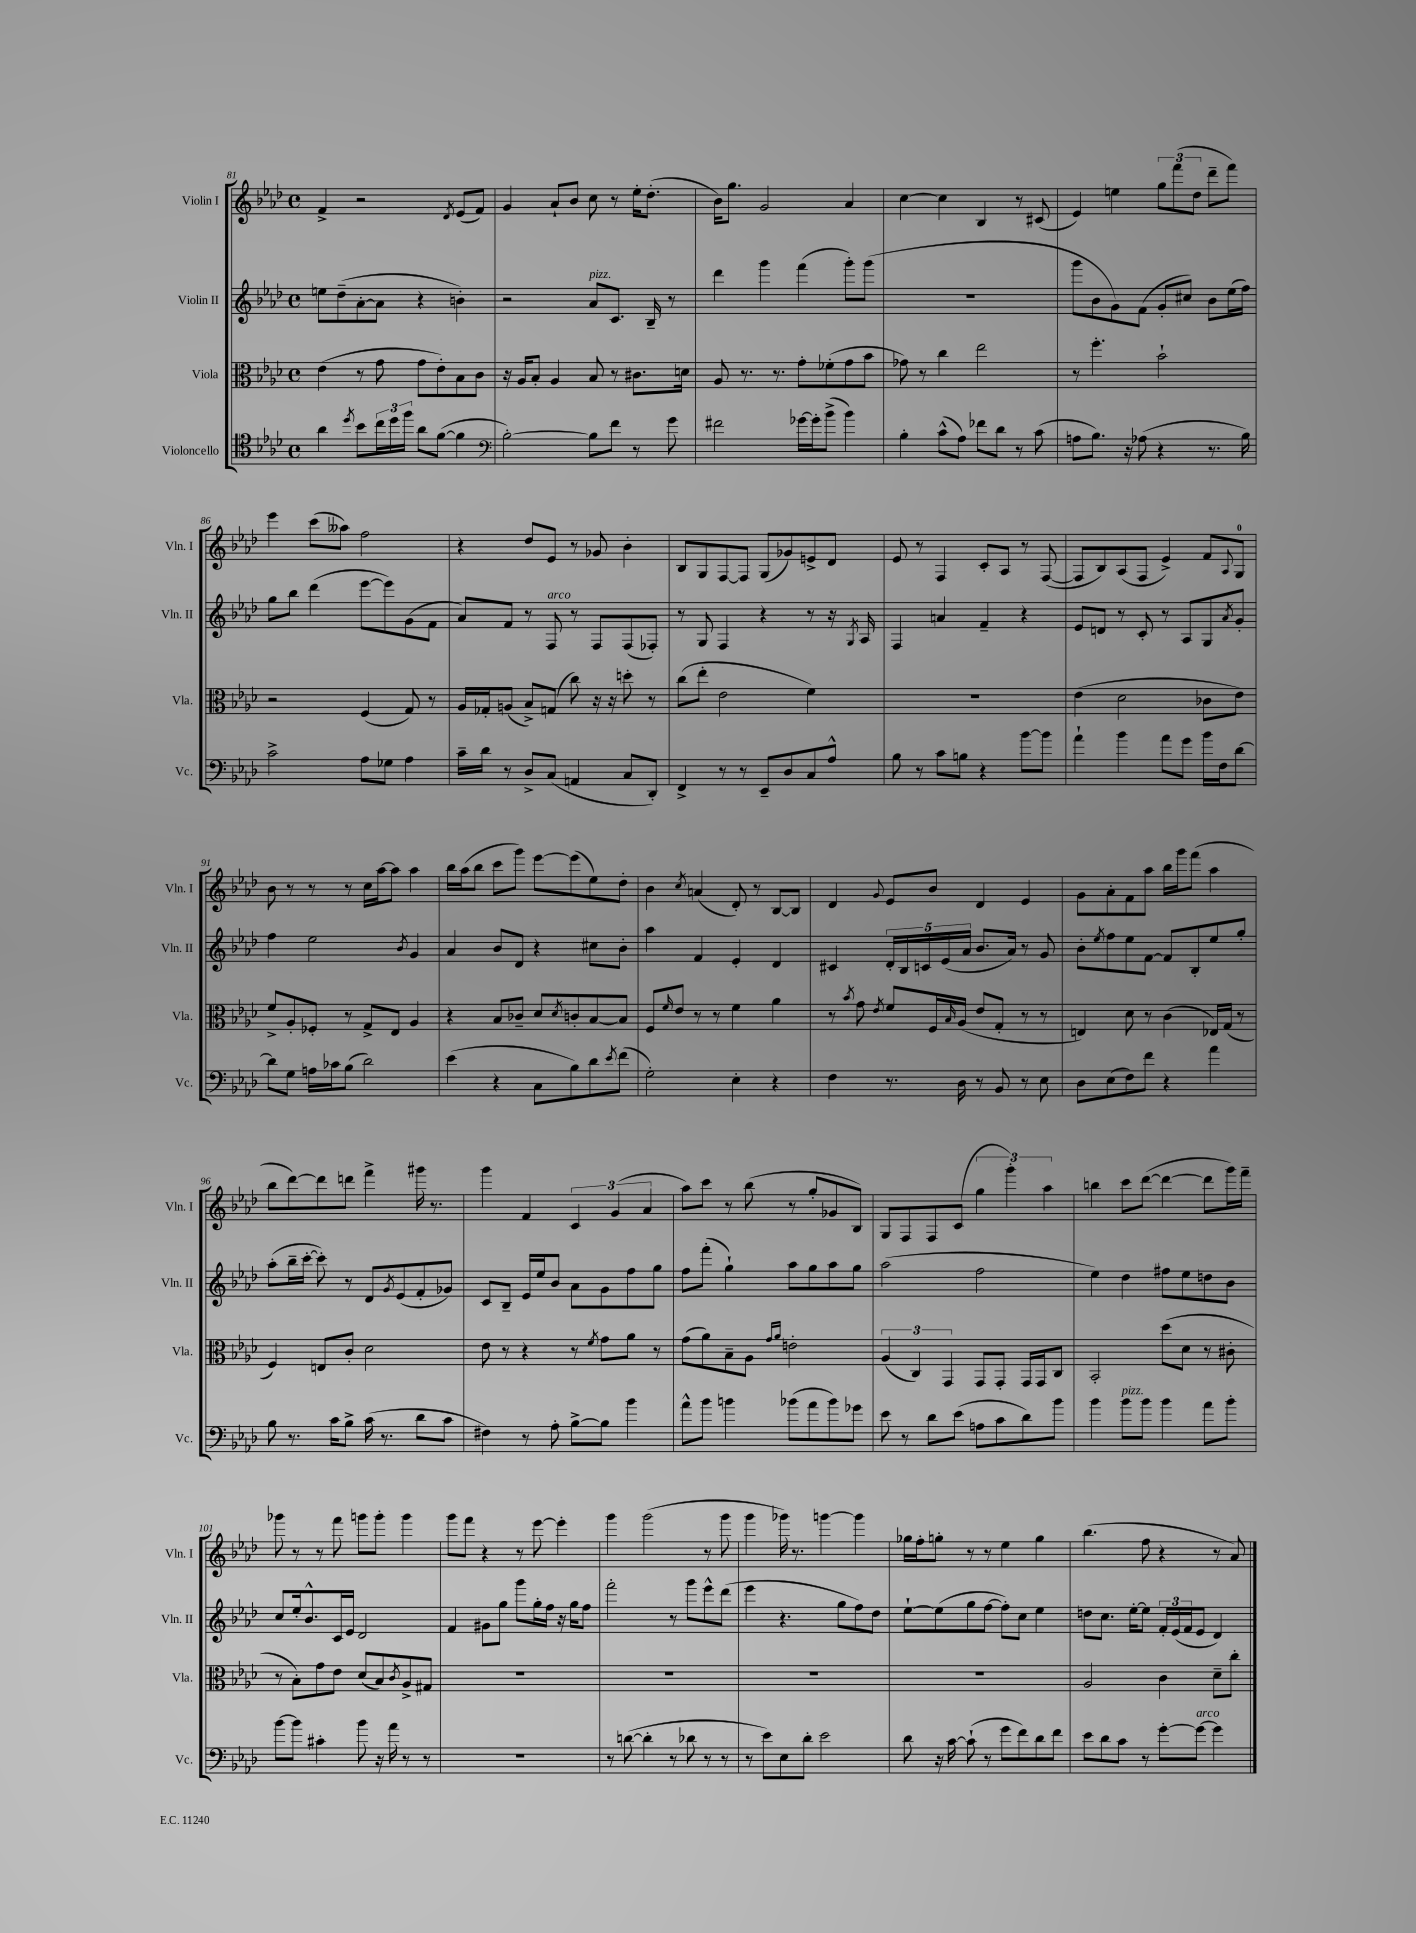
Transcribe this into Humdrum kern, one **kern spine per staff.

**kern	**kern	**kern	**kern
*staff4	*staff3	*staff2	*staff1
*clefC4	*clefC3	*clefG2	*clefG2
*k[b-e-a-d-]	*k[b-e-a-d-]	*k[b-e-a-d-]	*k[b-e-a-d-]
*M4/4	*M4/4	*M4/4	*M4/4
*met(c)	*met(c)	*met(c)	*met(c)
4a-	(4e-	8ee	4f^
.	.	(8dd-~	.
8qdd-	.	.	.
8b-	8r	[8a-'	2r
24cc	8g	8a-]	.
24dd-	.	.	.
24ff	.	.	.
8a-	8g	4r	.
([8f	8e-')	.	.
.	.	.	8qd-
4f]	8B-	4b')	(8e-
.	8c	.	8f)
=	=	=	=
*clefF4	*	*	*
[2B-')	16r	2r	4g
.	16A-	.	.
.	8B-'	.	.
.	4A-	.	8a-`
.	.	.	8b-
8B-]	8B-	8a-	8cc
8f	8r	8.c	8r
8r	8.c#	.	16ee-'
.	.	16B-~	(8.dd-'
8g	.	8r	.
.	16d	.	.
=	=	=	=
2f#	8A-	4ddd-	16b-)
.	.	.	8.gg
.	8.r	.	.
.	.	4ggg	2g
.	8.r	.	.
[16g-	8g'	(4fff	.
16g-']	.	.	.
(8b-^	(8f-'	.	.
4b-)	8g	8ggg')	4a-
.	8b-	(8ggg	.
=	=	=	=
4B-'	8g-)	1r	[4cc
.	8r	.	.
(8c^^	4cc	.	4cc]
8A-)	.	.	.
8f-	2ee-	.	4B-
8d-	.	.	.
8r	.	.	8r
(8c	.	.	(8c#
=	=	=	=
8A	8r	8ggg	4e-)
8.B-)	4.ff'	8b-	.
.	.	8g)	4ee
16r	.	.	.
(8A-	.	(8f	.
4r	2b-`	8g'	12gg
.	.	.	(12fff
.	.	8cc#)	.
.	.	.	12dd-
8.r	.	8b-	8ddd-~
.	.	(16ee-	8fff)
16B-)	.	16ff)	.
=	=	=	=
2c^	2r	8gg	4eee-
.	.	8bb-	.
.	.	(4ddd-	(8ccc
.	.	.	8aa--)
8A-	(4F	[8eee-	2ff
8G-	.	8eee-])	.
4A-	8G)	(8g	.
.	8r	8f	.
=	=	=	=
16c~	16A-	8a-)	4r
16d-	16G-'	.	.
8r	(8A	8f	.
8D-^	8B-^)	8r	8dd-
(8C	(8G	8F	8e-
4AA	8cc)	8r	8r
.	16r	8F	8g-
.	16r	.	.
8C	8dd'	(8F	4b-'
8DD-')	8r	8F-')	.
=	=	=	=
4FF^	(8cc	8r	8B-
.	8ee-'	8G	8G
8r	2e-	4F	[8F
8r	.	.	8F]
8EE-~	.	4r	(8G
8D-	.	.	8g-)
8C	4f)	8r	8e^
8A-^^	.	16r	8d-
.	.	8qG	.
.	.	16A-	.
=	=	=	=
8B-	1r	4F	8e-
8r	.	.	8r
8c	.	4a	4F
8B	.	.	.
4r	.	4f~	8c'
.	.	.	8A-
[8b-	.	4r	8r
8b-]	.	.	([8F
=	=	=	=
4a-`	(4e-	8e-	8F]
.	.	8d	8B-)
4b-	2d-	8r	(8A-
.	.	8c'	8F
8a-	.	8r	4e-^)
8g	.	8A-	.
16b-	8c-	8G	8f
16F	.	.	.
.	.	8qa-	8qqA-
[8d-	8e-)	8g'	8G
=	=	=	=
8d-]	8f^	4ff	8b-
8G	8A-'	.	8r
16A	8F-'	2ee-	8r
16c-	.	.	.
(8B-	8r	.	8r
2d-)	8G^	.	16cc
.	.	.	[16aa-
.	8E-	.	8aa-]
.	.	8qb-	.
.	4A-	4g	4aa-
=	=	=	=
(4e-	4r	4a-	16bb-
.	.	.	(16aa-
.	.	.	8bb-
4r	8B-	8b-	8ccc
.	8c-~	8d-	8ggg)
8C	8d-	4r	[8eee-
.	8qd-	.	.
8B-)	8c'	.	(8eee-]
8d-	[8B-	8cc#	8ee-)
8qe-	.	.	.
(8f	8B-]	8b-'	8dd-'
=	=	=	=
2G')	8F	4aa-	4b-
.	16qqf	.	.
.	8e-	.	.
.	.	.	8qcc
.	8r	4f	(4a
.	8r	.	.
4E-'	4f	4e-'	8d-')
.	.	.	8r
4r	4a-	4d-	[8B-
.	.	.	8B-]
=	=	=	=
4F	8r	4c#	4d-
.	8qb-	.	.
.	8g	.	.
.	8qe-	.	8qqg
8.r	8f	20d-'	8e-
.	.	20B-	.
.	.	20c	.
.	16F	.	8b-
.	.	(20e-	.
.	16qqB-	.	.
16D-	(16A-	.	.
.	.	20a-	.
8r	8e-	8.b-	4d-
8BB-	8G'	.	.
.	.	16a-)	.
8r	8r	8r	4e-
8E-	8r	8g	.
=	=	=	=
8D-	4E)	8b-'	8g
.	.	8qee-	.
(8E-	.	8ff	8a-'
8F)	8d-	8ee-	8f
8f	8r	[8f	8aa-
4r	(4c	8f]	16bb-
.	.	.	16ggg
.	.	8B-'	(8fff
4a-	16E-)	8ee-	4aa-
.	(16G	.	.
.	8r	8gg'	.
=	=	=	=
8B-	4F)	(8aa-'	8bb-
8.r	.	16bb-~	[8ddd-)
.	.	[16ccc'	.
.	8E	8ccc'])	8ddd-]
16c	.	.	.
8B-^	8c'	8r	8ddd
(16c	2d-	8d-	4fff^
8.r	.	.	.
.	.	8qg	.
.	.	(8e-	.
8d-	.	8f'	16ggg#
.	.	.	8.r
8c	.	8g-)	.
=	=	=	=
4F#)	8e-	8c	4ggg
.	8r	8B-~	.
8r	4r	16e-	4f
.	.	16ee-	.
8A-'	.	8b-	.
[8B-^	8r	8a-	6c
.	8qf	.	.
8B-]	8g	8g	.
.	.	.	(6g
4b-	8a-	8ff	.
.	.	.	6a-
.	8r	8gg	.
=	=	=	=
8a-^^	(8g	8ff	8aa-)
8b-	8a-)	(8fff'	8ccc
4b	8B-~	4gg`)	8r
.	8A-	.	(8bb-
.	16qqg	.	.
.	16qqa-	.	.
(8b-	2e'	8aa-	8r
8a-	.	8gg	8gg'
8b-)	.	8aa-	8g-
8g-	.	8gg	8B-)
=	=	=	=
8e-	(6A-	(2aa-	8G
8r	.	.	8F
.	6C)	.	.
8d-	.	.	8F
.	6GG	.	.
(8e-	.	.	(8c
8A	8GG	2ff	6gg
8c	8GG'	.	.
.	.	.	6ggg')
8d-)	16GG	.	.
.	16GG	.	.
.	.	.	6aa-
8b-	8C	.	.
=	=	=	=
4b-	2BB-'	4ee-)	4bb
8b-	.	4dd-	8ccc
8b-	.	.	([8ddd-
4b-	(8dd-	8ff#	4ddd-_
.	8d-	8ee-	.
8a-	8r	8dd	8ddd-]
8b-'	8c#'	8b-	16ggg)
.	.	.	16fff~
=	=	=	=
[8b-	8r	8cc	8ggg-
8b-]	8B-')	16ee-'	8r
.	.	8.b-^^	.
4c#'	8g	.	8r
.	8e-	16c	8fff
.	.	16e-	.
8b-	(8d-	2d-	8ggg
16r	8B-)	.	8ggg'
16a-	.	.	.
.	8qc	.	.
8r	8A-^	.	4ggg
8r	8G#	.	.
=	=	=	=
1r	1r	4f	8ggg
.	.	.	8fff
.	.	8g#	4r
.	.	8gg	.
.	.	8ggg	8r
.	.	16gg'	[8eee-
.	.	16ff	.
.	.	16r	4eee-']
.	.	16gg	.
.	.	8ff	.
=	=	=	=
8r	1r	2fff'	4ggg
([8d	.	.	.
4d']	.	.	(2ggg
8r	.	8r	.
8d-	.	8ggg	.
8r	.	8eee-^^	8r
8r	.	(8ddd-	8ggg
=	=	=	=
8r	1r	4eee-	4ggg
8e-)	.	.	.
8E-	.	4.r	16ggg-)
.	.	.	8.r
8d-'	.	.	.
2e-	.	.	[4ggg
.	.	8gg	.
.	.	8ff)	4ggg]
.	.	8dd-	.
=	=	=	=
8d-	1r	[8ee-`	16gg-
.	.	.	16ff'
16r	.	(8ee-]	8gg'
[16c	.	.	.
(8c`]	.	8gg	8r
8r	.	[8ff	8r
8g	.	8ff'])	4ee-
8f)	.	8cc	.
8d-	.	4ee-	4gg
8f	.	.	.
=	=	=	=
8e-	2A-	8dd	(4.bb-
8d-	.	8.cc	.
8c	.	.	.
.	.	[16ee-'	.
8r	.	8ee-]	8ff
[8g'	4c	24f'	4r
.	.	(24e-	.
.	.	24f	.
8g_	.	8e-	.
4g]	8d-~	4d-)	8r
.	8cc'	.	8a-)
==	==	==	==
*-	*-	*-	*-
